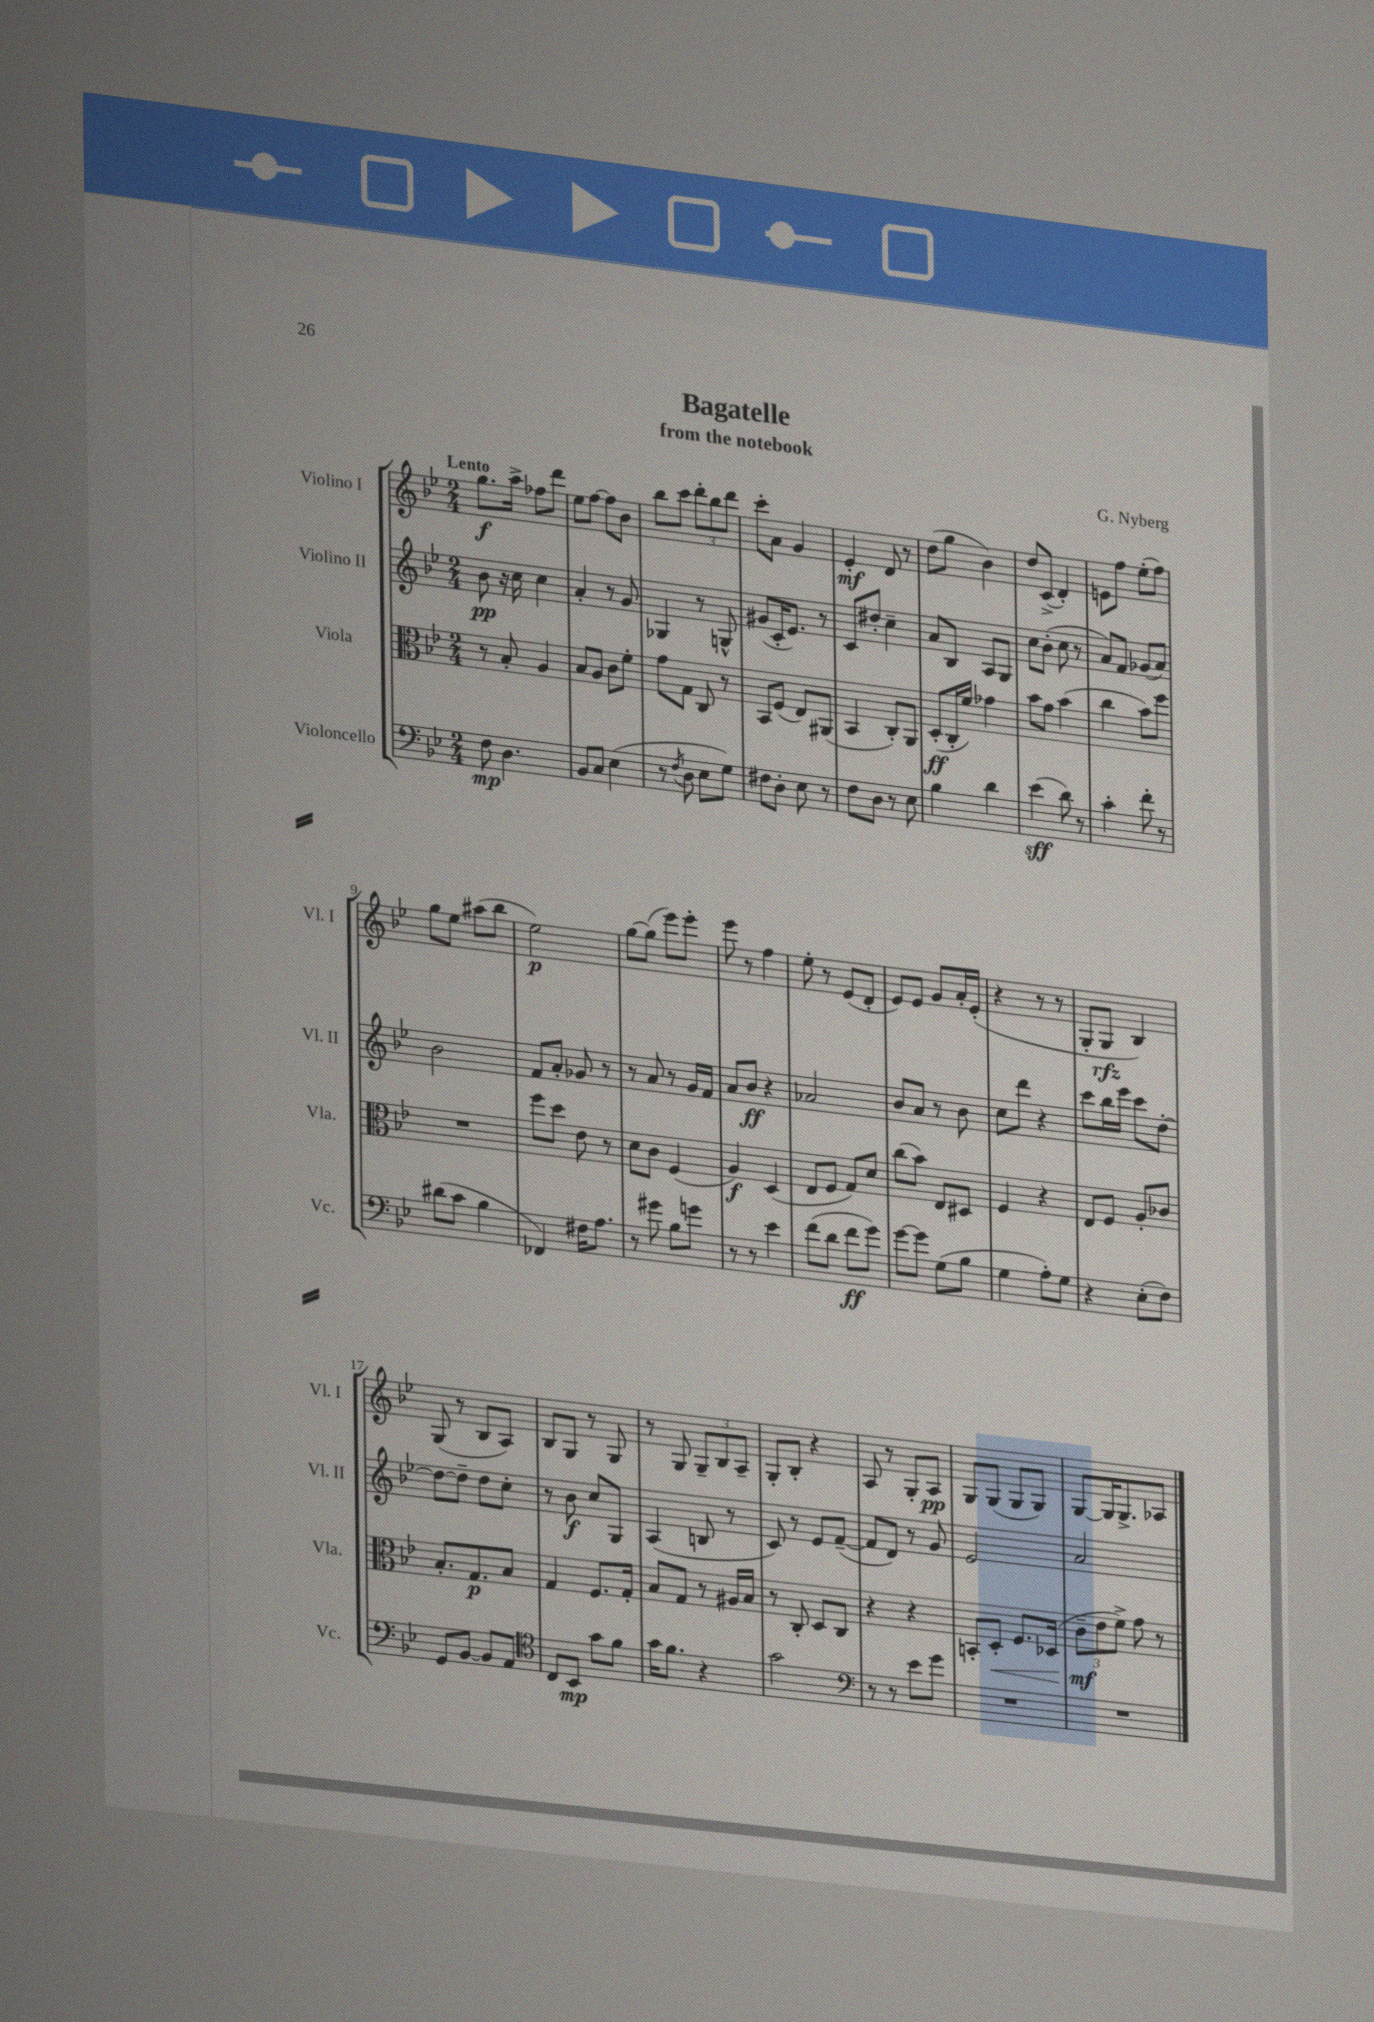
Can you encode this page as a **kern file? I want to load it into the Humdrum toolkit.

**kern	**dynam	**kern	**dynam	**kern	**dynam	**kern	**dynam
*part4	*part4	*part3	*part3	*part2	*part2	*part1	*part1
*staff4	*staff4	*staff3	*staff3	*staff2	*staff2	*staff1	*staff1
*I"Violoncello	*	*I"Viola	*	*I"Violino II	*	*I"Violino I	*
*I'Vc.	*	*I'Vla.	*	*I'Vl. II	*	*I'Vl. I	*
*clefF4	*	*clefC3	*	*clefG2	*	*clefG2	*
*k[b-e-]	*	*k[b-e-]	*	*k[b-e-]	*	*k[b-e-]	*
*M2/4	*	*M2/4	*	*M2/4	*	*M2/4	*
=1	=1	=1	=1	=1	=1	=1	=1
!	!	!	!	!	!	!LO:TX:a:B:t=Lento	!
8F\	mp	8r	.	8b-\	pp	8.gg\L	f
4.D\	.	8B-'/	.	16r	.	.	.
.	.	.	.	16cc\	.	16aa^\Jk	.
.	.	4A/	.	4cc\	.	8ff-X\L	.
.	.	.	.	.	.	8ddd\J	.
=2	=2	=2	=2	=2	=2	=2	=2
8BB-/L	.	8B-/L	.	4a'/	.	8ee-\L	.
8C/J	.	8A/J	.	.	.	[8ff\J	.
(4E-\	.	8c\L	.	8r	.	8ff\L]	.
.	.	8f'\J	.	8g/	.	8b-\J	.
=3	=3	=3	=3	=3	=3	=3	=3
8r	.	8g\L	.	4G-X/	.	8bb-\L	.
8qF/	.	.	.	.	.	.	.
8D\	.	8G\J	.	.	.	8ccc\J	.
8E-\L	.	8C/	.	8r	.	12ddd'\L	.
.	.	.	.	.	.	12bb-\	.
8G\J)	.	8r	.	8Gn^^/	.	.	.
.	.	.	.	.	.	12ddd\J	.
=4	=4	=4	=4	=4	=4	=4	=4
8F#X\L	.	8BB-/L	.	(8g#X/L	.	8ccc'\L	.
8D'\J	.	(8F/J	.	16c'/K	.	8a\J	.
.	.	.	.	8.e-/J)	.	.	.
8E-\	.	8E-/L)	.	.	.	4g/	.
8r	.	(8AA#X/J	.	8r	.	.	.
=5	=5	=5	=5	=5	=5	=5	=5
8F\L	.	4BB-/	.	8c/L	.	4e-'/	mf
8D\J	.	.	.	8dd#X'/J	.	.	.
8r	.	8C'/L)	.	4cc~\	.	8d/	.
8E-\	.	8AA/J	.	.	.	8r	.
=6	=6	=6	=6	=6	=6	=6	=6
4B-\	.	(8D'/L	ff	8a/L	.	(8dd\L	.
.	.	16C'/L	.	8B-/J	.	8gg\J	.
.	.	16f/JJ)	.	.	.	.	.
4d\	.	4g-X\	.	8A/L	.	4b-\)	.
.	.	.	.	8G/J	.	.	.
=7	=7	=7	=7	=7	=7	=7	=7
(4e-\	sff	8b-\L	.	8cc\L	.	8dd/L	.
.	.	8g\J	.	(8b-'\J	.	(8c^/J	.
8d\)	.	(4b-\	.	8cc\	.	4d'/)	.
8r	.	.	.	8r	.	.	.
=8	=8	=8	=8	=8	=8	=8	=8
4c'\	.	4cc\	.	8a/L)	.	8en\L	.
.	.	.	.	8f/J	.	8ff\J	.
8f'\	.	8b-\L)	.	(8g-X/L	.	(8ee-'\L	.
8r	.	8ff\J	.	8a/J)	.	8ff\J)	.
!!LO:LB:g=z
=9	=9	=9	=9	=9	=9	=9	=9
(8d#X\L	.	2r	.	2b-\	.	8gg\L	.
8c\J	.	.	.	.	.	8ee-\J	.
4B-\	.	.	.	.	.	(8aa#X\L	.
.	.	.	.	.	.	8bb-\J	.
=10	=10	=10	=10	=10	=10	=10	=10
4FF-X/)	.	8ff\L	.	8f/L	.	2ee-\)	p
.	.	8dd\J	.	8a'/J	.	.	.
16F#X\KL	.	8e-\	.	8g-X/	.	.	.
8.A\J	.	.	.	.	.	.	.
.	.	8r	.	8r	.	.	.
=11	=11	=11	=11	=11	=11	=11	=11
8r	.	8d\L	.	8r	.	[8gg\L	.
8g#X\	.	8c\J	.	8a/	.	(8gg\J]	.
8B-\L	.	(4F/	.	8r	.	8eee-\L)	.
8gn\J	.	.	.	16g/LL	.	8eee-'\J	.
.	.	.	.	16f/JJ	.	.	.
=12	=12	=12	=12	=12	=12	=12	=12
8r	.	4A/)	f	8a/L	.	8eee-\	.
8r	.	.	.	8b-/J	ff	8r	.
4e-\	.	(4D/	.	4r	.	4ff\	.
=13	=13	=13	=13	=13	=13	=13	=13
(8f\L	.	8E-/L	.	2a-X/	.	8ee-'\	.
8d\J	.	8F/J	.	.	.	8r	.
8f\L	ff	8G/L)	.	.	.	(8e-/L	.
8g\J)	.	8d/J	.	.	.	8d'/J	.
=14	=14	=14	=14	=14	=14	=14	=14
[8g\L	.	(8cc\L	.	8b-/L	.	8e-/L)	.
8g\J]	.	8b-\J)	.	8a/J	.	8e-/J	.
(8G\L	.	8E-/L	.	8r	.	8g/L	.
8B-\J	.	8D#X/J	.	8b-\	.	16a'/L	.
.	.	.	.	.	.	(16e-'/JJ	.
=15	=15	=15	=15	=15	=15	=15	=15
4G\	.	4F/	.	8cc\L	.	4r	.
.	.	.	.	8ddd\J	.	.	.
8A'\L)	.	4r	.	4r	.	8r	.
8G\J	.	.	.	.	.	8r	.
=16	=16	=16	=16	=16	=16	=16	=16
4r	.	8E-/L	.	8ccc\L	.	8G'/L	.
.	.	8F/J	.	16bb-\L	.	8G/J	rfz
.	.	.	.	16eee-\JJ	.	.	.
(8E-'\L	.	8A'/L	.	8ccc\L	.	4B-/)	.
8F\J)	.	8c-X/J	.	[8dd'\J	.	.	.
!!LO:LB:g=z
=17	=17	=17	=17	=17	=17	=17	=17
8GG/L	.	8.B-'/L	.	8dd\L_	.	(8G/	.
[8BB-/J	.	.	.	8dd~\J]	.	8r	.
.	.	8.G/	p	.	.	.	.
8BB-/L]	.	.	.	8dd\L	.	8B-/L	.
8AA/J	.	8B-/J	.	8cc'\J	.	8A/J)	.
=18	=18	=18	=18	=18	=18	=18	=18
*clefC4	*	*	*	*	*	*	*
8C/L	.	4G/	.	8r	.	8B-/L	.
8BB-/J	mp	.	.	8b-\	f	8G/J	.
8g\L	.	8.F/L	.	8cc/L	.	8r	.
8f\J	.	.	.	8G/J	.	8G/	.
.	.	16G'/Jk	.	.	.	.	.
=19	=19	=19	=19	=19	=19	=19	=19
16g\KL	.	8B-/L	.	(4A/	.	8r	.
8.f\J	.	.	.	.	.	.	.
.	.	8G/J	.	.	.	8G/	.
4r	.	8r	.	8Bn/	.	12G~/L	.
.	.	.	.	.	.	12B-/	.
.	.	16A#X/LL	.	8r	.	.	.
.	.	.	.	.	.	12A~/J	.
.	.	16B-/JJ	.	.	.	.	.
=20	=20	=20	=20	=20	=20	=20	=20
2g\	.	8r	.	8c/)	.	8G'/L	.
.	.	8C'/	.	8r	.	8B-'/J	.
.	.	8D/L	.	8e-/L	.	4r	.
.	.	8C/J	.	([8f~/J	.	.	.
=21	=21	=21	=21	=21	=21	=21	=21
*clefF4	*	*	*	*	*	*	*
8r	.	4r	.	8f/L]	.	8A/	.
8r	.	.	.	8d/J)	.	8r	.
8e-\L	.	4r	.	8r	.	8G'/L	.
8g\J	.	.	.	8g/	.	8A/J	pp
=22	=22	=22	=22	=22	=22	=22	=22
2r	.	8BBn'/L	.	2e-/	.	8G/L	.
!	!	!	!LO:HP:b	!	!	!	!
.	.	8D'/J	<	.	.	(8G/J	.
.	.	8.F/L	.	.	.	8G/L	.
.	.	.	.	.	.	8G/J)	.
.	.	(16D-X/Jk	.	.	.	.	.
=23	=23	=23	=23	=23	=23	=23	=23
2r	.	12c~\L	mf	2a/	.	[8G/L	.
.	.	12e-\	[	.	.	.	.
.	.	.	.	.	.	16G/K]	.
.	.	12f^\J)	.	.	.	.	.
.	.	.	.	.	.	8.G^/	.
.	.	8g\	.	.	.	.	.
.	.	8r	.	.	.	8A-X/J	.
==	==	==	==	==	==	==	==
*-	*-	*-	*-	*-	*-	*-	*-
